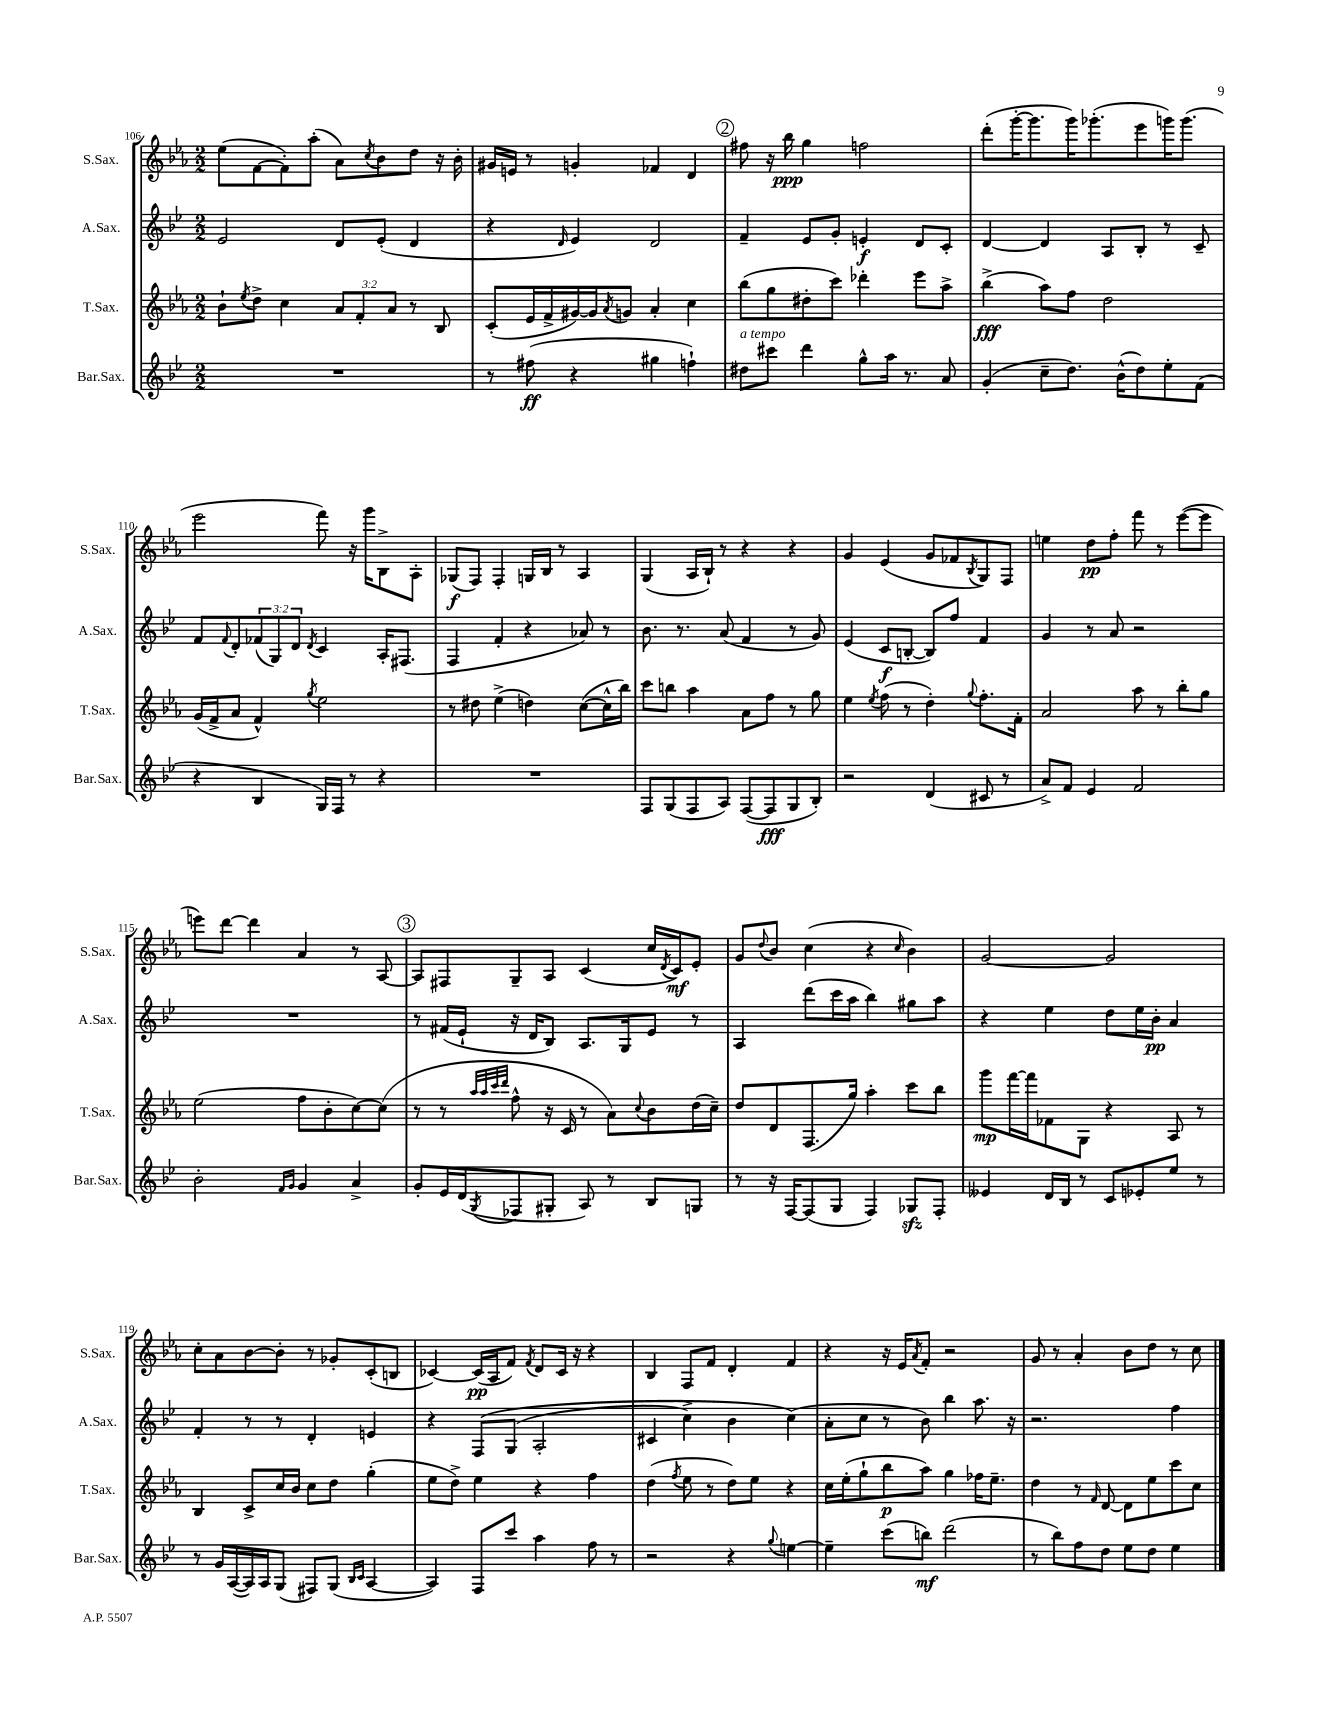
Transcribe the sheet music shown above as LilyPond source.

<<
\new StaffGroup <<
\new Staff = "s0" \with { instrumentName = "S.Sax." shortInstrumentName = "S.Sax." } {
    \clef treble \key ees \major \numericTimeSignature \time 2/2
    ees''8( f'8~ f'8-.) aes''8-.( aes'8) \acciaccatura { c''8 } bes'8 d''8 r16 bes'16-. |
    gis'16 e'16 r8 g'4-. fes'4 d'4 |
    \mark \markup { \circle "2" } fis''8 r16 bes''16\ppp g''4 f''2 |
    d'''8-.( g'''16~-. g'''8. g'''16) ges'''8.-.( ees'''8 g'''16) g'''8.( |
    ees'''2 f'''8) r16 g'''16 bes8-> aes8-. |
    ges8\f( f8) f4-. g16 bes16 r8 aes4 |
    g4( aes16 bes16-!) r8 r4 r4 |
    g'4 ees'4( g'8 fes'8 \acciaccatura { bes8 } g8) f8 |
    e''4 d''8\pp f''8-. f'''8 r8 ees'''8~( ees'''8 |
    e'''8) d'''8~ d'''4 aes'4 r8 aes8~ |
    \mark \markup { \circle "3" } aes8 fis8 g8-- aes8 c'4( c''16 \acciaccatura { d'8 } c'16\mf) ees'8-. |
    g'8 \appoggiatura { d''8 } bes'8 c''4( r4 \grace { c''16 } bes'4) |
    g'2~ g'2 |
    c''8-. aes'8 bes'8~ bes'8-. r8 ges'8-. c'8-.( b8 |
    ces'4~) ces'16\pp( aes16 f'8) \acciaccatura { f'8 } d'8 ces'16 r16 r4 |
    bes4 f8 f'8 d'4-. f'4 |
    r4 r16 ees'16 \acciaccatura { aes'8 } f'8-. r2 |
    g'8 r8 aes'4-. bes'8 d''8 r8 c''8 \bar "|." |
}
\new Staff = "s1" \with { instrumentName = "A.Sax." shortInstrumentName = "A.Sax." } {
    \clef treble \key bes \major \numericTimeSignature \time 2/2 \override Staff.TupletNumber.text = #tuplet-number::calc-fraction-text
    ees'2 d'8 ees'8-.( d'4 |
    r4 \grace { d'16 } ees'4) d'2 |
    \mark \markup { \circle "2" } f'4-- ees'8 g'8-. e'4-.\f d'8 c'8-. |
    d'4~ d'4 a8 bes8-. r8 c'8-- |
    f'8 \appoggiatura { f'8 } d'8-. \tuplet 3/2 { fes'8( g8) d'8 } \acciaccatura { d'8 } c'4 a16-. fis8.( |
    f4 f'4-. r4 aes'8) r8 |
    bes'8. r8. a'8( f'4 r8 g'8) |
    ees'4( c'8\f b8~-. b8) f''8 f'4 |
    g'4 r8 a'8 r2 |
    R1 |
    \mark \markup { \circle "3" } r8 fis'16( ees'16-! r16 d'16 bes8) a8. g16 ees'8 r8 |
    a4 d'''8( c'''16 a''16 bes''4) gis''8 a''8 |
    r4 ees''4 d''8 ees''16 bes'16-.\pp a'4 |
    f'4-. r8 r8 d'4-. e'4 |
    r4 f8\( g8( a2-. |
    cis'4 c''4->) bes'4 c''4(\) |
    a'8-. c''8 r8 bes'8) bes''4 a''8. r16 |
    r2. f''4 \bar "|." |
}
\new Staff = "s2" \with { instrumentName = "T.Sax." shortInstrumentName = "T.Sax." } {
    \clef treble \key ees \major \numericTimeSignature \time 2/2 \override Staff.TupletNumber.text = #tuplet-number::calc-fraction-text
    bes'8-! \acciaccatura { ees''8 } d''8-> c''4 \tuplet 3/2 { aes'8 f'8-. aes'8 } r8 bes8 |
    c'8-.( ees'16 f'16-> gis'16~) gis'16 \acciaccatura { aes'8 } g'8 aes'4-. c''4 |
    \mark \markup { \circle "2" } bes''8( g''8 dis''8-. c'''8) des'''4-. ees'''8 aes''8-> |
    bes''4->\fff( aes''8) f''8 d''2 |
    g'16( f'16-> aes'8 f'4-^) \acciaccatura { g''8 } ees''2 |
    r8 dis''8 ees''4->( d''4) c''8~( c''16-^ bes''16) |
    c'''8 b''8 aes''4 aes'8 f''8 r8 g''8 |
    ees''4 \acciaccatura { ees''8 } f''8( r8 d''4-.) \appoggiatura { g''8 } f''8.-. f'16-. |
    aes'2 aes''8 r8 bes''8-. g''8 |
    ees''2( f''8 bes'8-. c''8~) c''8( |
    \mark \markup { \circle "3" } r8 r8 \grace { aes''32 aes''32 c'''32 d'''32 } f''8-^ r16 c'16 r8 aes'8) \appoggiatura { c''8 } bes'8 d''16( c''16--) |
    d''8 d'8 f8.( g''16) aes''4-. c'''8 bes''8 |
    g'''8\mp f'''16~ f'''16 fes'8 g8 r4 aes8 r8 |
    bes4 c'8-> c''16 bes'16 c''8 d''8 g''4-.( |
    ees''8 d''8->) ees''4 r4 f''4 |
    d''4( \acciaccatura { f''8 } ees''8 r8 d''8) ees''8 r4 |
    c''16 ees''16-.( g''8-! bes''8\p aes''8) g''4 fes''16 ees''8.-- |
    d''4 r8 \grace { f'16 } d'8~ d'8 ees''8 c'''8 c''8 \bar "|." |
}
\new Staff = "s3" \with { instrumentName = "Bar.Sax." shortInstrumentName = "Bar.Sax." } {
    \clef treble \key bes \major \numericTimeSignature \time 2/2
    R1 |
    r8 fis''8\ff( r4 gis''4 f''4-!) |
    \mark \markup { \circle "2" } dis''8^\markup { \italic "a tempo" } cis'''8 d'''4 g''8-^ a''16 r8. a'8 |
    g'4-.( c''8-- d''8.) bes'16-^( d''8) ees''8-. f'8( |
    r4 bes4 g16) f16 r8 r4 |
    R1 |
    f8 g8( f8 a8) f8~( f8\fff g8 bes8-.) |
    r2 d'4( cis'8 r8 |
    a'8->) f'8 ees'4 f'2 |
    bes'2-. \grace { f'16 g'16 } g'4 a'4-> |
    \mark \markup { \circle "3" } g'8-. ees'16 d'16( \acciaccatura { g8 } fes8 gis8-. a8) r8 bes8 g8 |
    r8 r16 f16~ f8( g8 f4) ges8\sfz f8-. |
    eeses'4 d'16 bes16 r8 c'8 ees'8-. ees''8 r8 |
    r8 g'16 a16~( a16) a16 g8( fis8) g8( \grace { bes16 c'16 } a4~ |
    a4) f8 c'''8 a''4 f''8 r8 |
    r2 r4 \appoggiatura { g''8 } e''4~ |
    e''4-- c'''8( b''8\mf) d'''2( |
    r8 bes''8) f''8 d''8 ees''8 d''8 ees''4 \bar "|." |
}
>>
>>
\layout { \context { \Score currentBarNumber = #106 } }
